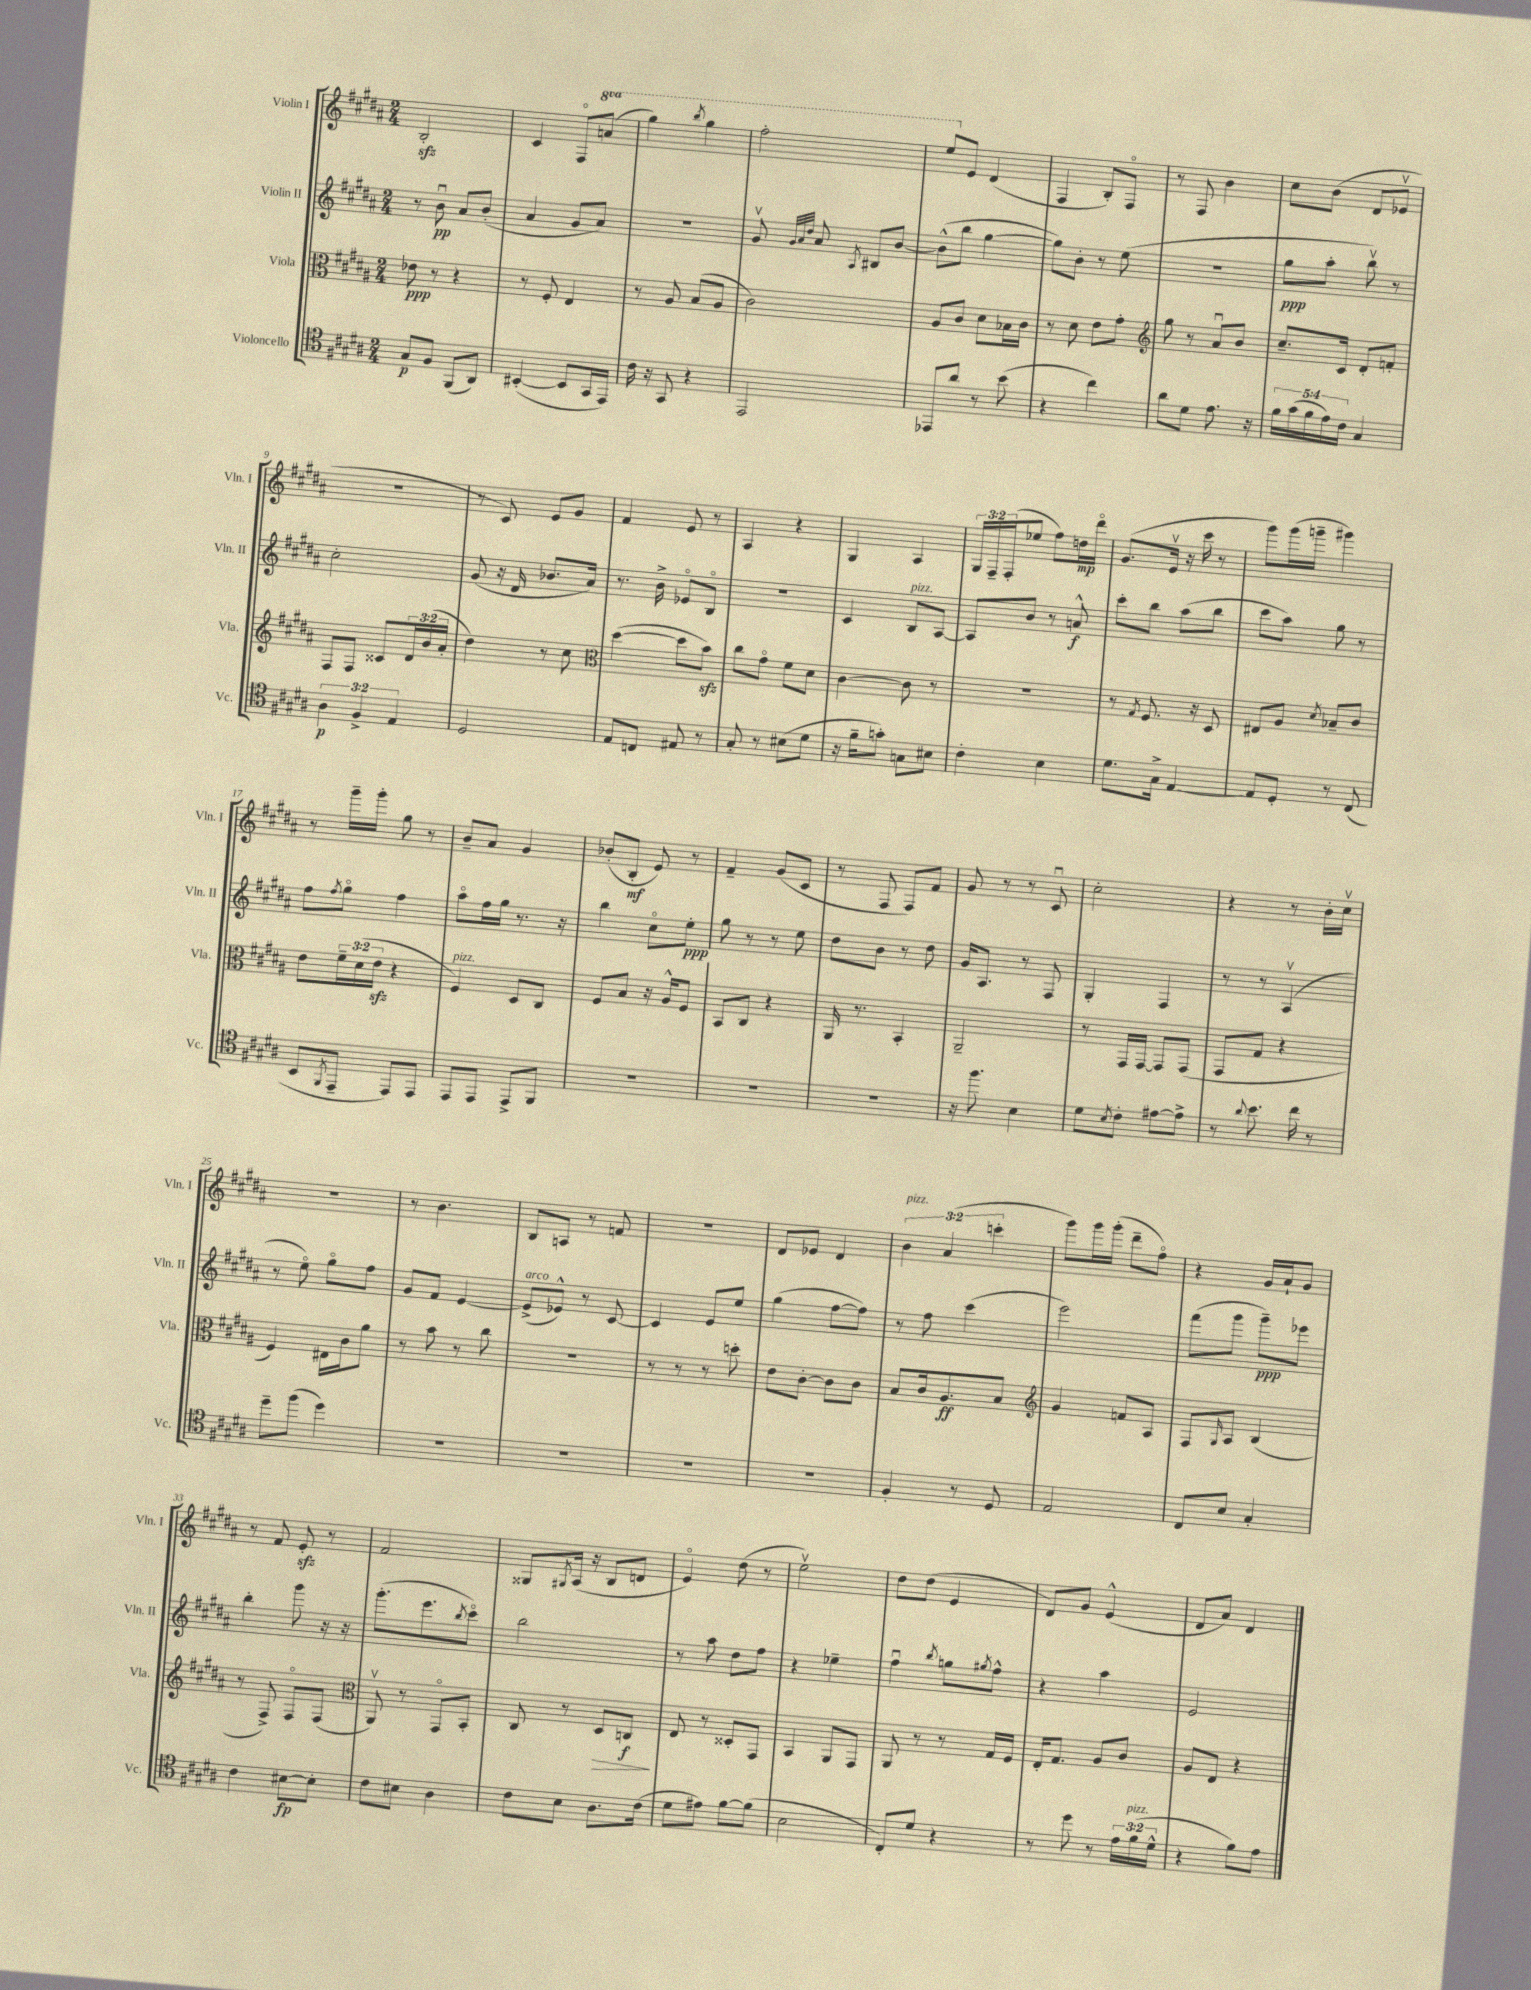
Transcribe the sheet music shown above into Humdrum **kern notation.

**kern	**kern	**kern	**kern
*staff4	*staff3	*staff2	*staff1
*clefC4	*clefC3	*clefG2	*clefG2
*k[f#c#g#d#a#]	*k[f#c#g#d#a#]	*k[f#c#g#d#a#]	*k[f#c#g#d#a#]
*M2/4	*M2/4	*M2/4	*M2/4
8G#/L	8e-\	8r	2B'/
8F#/J	8r	8bu\	.
(8FF#/L	4r	8a#/L	.
8AA#/J)	.	(8b'/J	.
=	=	=	=
([4BB#'/	8r	4a#/	4c#/
.	8F#'/	.	.
8BB#/]L	4E/	8g#/L	8F#o/L
16GG#/L	.	8a#/J)	(8aa/J
16EE/JJ)	.	.	.
=	=	=	=
16c#\	8r	2r	4ggg#\)
16r	.	.	.
8GG#/	8A#/	.	.
.	.	.	8qbbb/
4r	(8B/L	.	4ggg#\
.	8A#/J	.	.
=	=	=	=
2EE/	2c#\)	8g#v/	2fff#'\
.	.	32qqg#/LLL	.
.	.	32qqa#/	.
.	.	32qqdd#/JJJ	.
.	.	8a#/	.
.	.	8qA#/	.
.	.	8B#/L	.
.	.	[8b/J	.
=	=	=	=
8EE-/L	8A#/L	(8b^^\]L	8eee/L
8a#/J	8c#/J	8bb\J	8e/J
8r	8d#\L	[4gg#\	(4d#/
(8b\	16B-\L	.	.
.	16c#\JJ	.	.
=	=	=	=
4r	8r	8gg#\]L)	4F#/
.	8d#\	8b'\J	.
4cc#\)	8e\L	8r	8B'/L)
.	8g#'\J	(8ee\	8F#o/J
=	=	=	=
*	*clefG2	*	*
8a#\L	8gg#\	2r	8r
8d#\J	8r	.	8F#/
8.e\	8a#u/L	.	4b\
.	8b/J	.	.
16r	.	.	.
=	=	=	=
20f#\LL	8.cc#~/L	8gg#\L	8cc#\L
(20g#\	.	.	.
20f#\	.	.	.
.	.	8aa#'\J	(8b\J
20e\)	.	.	.
.	16c#/Jk	.	.
20c#\JJ	.	.	.
4G#/	8d#'/L	8bbv\)	8d#/L
.	8f'/J	8r	8e-v/J
=	=	=	=
6A#\	8F#/L	2cc#'\	2r
.	8F#/J	.	.
6F#^/	.	.	.
.	8c##/L	.	.
6E/	.	.	.
.	24d#/L	.	.
.	(24b/	.	.
.	24a#'/JJ	.	.
=	=	=	=
2D#/	4dd#\)	(8g#/	8r
.	.	16r	8c#/)
.	.	16d#/	.
.	8r	8.b-/L	8e/L
.	8cc#\	.	8g#/J
.	.	16a#/Jk)	.
=	=	=	=
*	*clefC3	*	*
8E/L	([4dd#\	8.r	4f#/
8C/J	.	.	.
.	.	16b^\	.
8E#/	8dd#\]L	8e-o/L	8e/
8r	8b\J)	8Bo/J	8r
=	=	=	=
8G#'/	8cc#\L	2r	4A#/
8r	8g#o\J	.	.
(8B#\L	8f#\L	.	4r
8d#\J	8d#\J	.	.
=	=	=	=
16r	[4c#\	4c#/	4G#/
16f#~\LK	.	.	.
8g'\J)	.	.	.
8G\L	8c#\]	8B/L	4A#/
8B#\J	8r	[8A#/J	.
=	=	=	=
4c#'\	2r	8A#/]L	24G#/LL
.	.	.	24F#~/
.	.	.	(24F#'/J
.	.	8b/J	8ee-/J
4B\	.	8r	8ff#\L)
.	.	8a^^/	16dd\L
.	.	.	16ddd#o\JJ
=	=	=	=
8.d#\L	8r	8ccc#'\L	(8.g#/L
.	8qG#/	.	.
.	8.F#/	8bb\J	.
16G#^\Jk	.	.	16ev/Jk
[4E/	.	(8aa#\L	16r
.	16r	.	16ccc#\
.	8D#/	8bb\J	8r
=	=	=	=
8E/]L	8E#/L	8ccc#\L	8ggg#\L)
8D#'/J	8A#/J	8aa#\J)	(16ggg#\L
.	.	.	16ggg~\JJ
.	8qd#/	.	.
8r	8B-~/L	8gg#\	4ggg#\)
(8C#/	8c#/J	8r	.
=	=	=	=
8BB/L	8e\L	8ff#\L	8r
8qFF#/	.	8qff#/	.
8EE~/J	24f#~\L	8gg#o\J	16ggg#~\LL
.	(24d#\	.	.
.	.	.	16ggg#'\JJ
.	24e\JJ	.	.
8EE/L)	4r	4ff#\	8gg#\
8EE/J	.	.	8r
=	=	=	=
8EE/L	4F#/)	8aa#o\L	8b~/L
8EE/J	.	16ff#\L	8a#/J
.	.	16gg#\JJ	.
8EE^/L	8D#/L	8.r	4g#/
8FF#/J	8C#/J	.	.
.	.	16r	.
=	=	=	=
2r	8F#/L	4bb\	(8b-'/L
.	8B/J	.	8B'/J
.	16r	8cc#o\L	8e/)
.	16A#^^/LK	.	.
.	8F#/J	8ee'\J	8r
=	=	=	=
2r	8BB/L	8gg#\	4f#~/
.	8C#/J	8r	.
.	4r	8r	(8g#/L
.	.	8ee\	8c#/J
=	=	=	=
2r	16AA#/	8dd#\L	8r
.	8.r	.	.
.	.	8b\J	8F#/
.	4BB'/	8r	8F#/L)
.	.	8dd#\	8f#/J
=	=	=	=
16r	2AA#~/	16g#/LK	8g#/
8.ff#\	.	8.A#/J	.
.	.	.	8r
4B\	.	8r	8r
.	.	8F#/	8c#u/
=	=	=	=
8d#\L	8r	4G#'/	2cc#'\
8qB/	.	.	.
8c#'\J	16GG#/LL	.	.
.	[16GG#/JJ	.	.
[8e#\L	8GG#/]L	4F#/	.
8e#^\]J	(8GG#/J	.	.
=	=	=	=
8r	8GG#/L	8r	4r
8qqa#/	.	.	.
8.b\	8G#/J	8r	.
.	4r	(4A#v/	8r
16cc#\	.	.	.
8r	.	.	16b'\LL
.	.	.	16cc#v\JJ
=	=	=	=
8dd#~\L	4F#/)	8r	2r
(8ff#\J	.	8eeo\)	.
4dd#\)	16E#\LL	8gg#o\L	.
.	16c#\J	.	.
.	8a#\J	8ff#\J	.
=	=	=	=
2r	8r	8g#/L	8r
.	8b\	8f#/J	4.b\
.	8r	[4e/	.
.	8cc#\	.	.
=	=	=	=
2r	2r	(8e^/]L	8B/L
.	.	8e-^^/J)	8A/J
.	.	8r	8r
.	.	[8c#/	8f/
=	=	=	=
2r	8r	4c#/]	2r
.	8r	.	.
.	8r	8e/L	.
.	8dd'\	8ee/J	.
=	=	=	=
2r	8e\L	(4gg#\	8d#/L
.	[8c#'\J	.	8e-/J
.	8c#\]L	[8ff#\L	4d#/
.	8c#\J	8ff#\]J)	.
=	=	=	=
4F#'/	8B/L	8r	6b\
.	16c#/k	8ff#\	.
.	.	.	(6a#/
.	8.A#/	.	.
8r	.	(4ccc#\	.
.	.	.	6ccc'\
8D#/	8B/J	.	.
=	=	=	=
*	*clefG2	*	*
2E/	4g#/	2eee\)	8ggg#\L)
.	.	.	16ggg#\L
.	.	.	(16ggg#'\JJ
.	8f/L	.	8ddd#~\L
.	8A#/J	.	8ff#o\J)
=	=	=	=
8C#/L	8F#/L	(8fff#\L	4r
.	16qqG#/	.	.
8B/J	8A#/J	8ggg#\J	.
4G#'/	(4B/	8ggg#~\L)	16g#/LL
.	.	.	16a#`/J
.	.	8eee-\J	8g#/J
=	=	=	=
4c#\	8r	4bb'\	8r
.	8F#^/)	.	8f#/
[8B#\L	8F#o/L	8ggg#\	8e'/
8B#'\]J	(8F#/J	16r	8r
.	.	16r	.
=	=	=	=
*	*clefC3	*	*
8c#\L	8AA#v/)	(8.ggg#'\L	2f#/
8B#\J	8r	.	.
.	.	8.eee\	.
4A#\	8GG#o/L	.	.
.	.	8qbb/	.
.	8BB'/J	8ccc#o\J)	.
=	=	=	=
8c#\L	8C#/	2bb\	8G##/L
.	.	.	8qG#/
8B\J	8r	.	(16A#/Jk
.	.	.	16r
8.A#\L	8D#/L	.	8B/L
.	8C/J	.	8d/J
(16c#\Jk	.	.	.
=	=	=	=
8d#\L	8E/	8r	4eo/)
8e#\J)	8r	8aa#\	.
[8f#\L	8D##'/L	8dd#\L	(8dd#\
(8f#\]J	8GG#/J	8ff#\J	8r
=	=	=	=
2B\	4BB/	4r	2eev\)
.	8AA#/L	4ee-~\	.
.	8GG#/J	.	.
=	=	=	=
8C#'/L)	8AA#/	4ff#u\	8dd#\L
8d#/J	8r	.	(8dd#\J
.	.	8qbb/	.
4r	8r	8gg\L	4e/
.	.	8qgg#/	.
.	16G#/LL	8ff#^^\J	.
.	16F#/JJ	.	.
=	=	=	=
8r	16E'/LK	4r	8d#/L)
.	8.G#/J	.	.
8dd#\	.	.	8g#/J
8r	8A#/L	4aa#\	(4e^^/
24e\LL	8c#/J	.	.
(24f#\	.	.	.
24d#^^\JJ	.	.	.
=	=	=	=
4r	8A#/L	2e/	8d#/L
.	8E/J	.	8a#/J)
8f#\L)	4r	.	4d#/
8e\J	.	.	.
==	==	==	==
*-	*-	*-	*-
